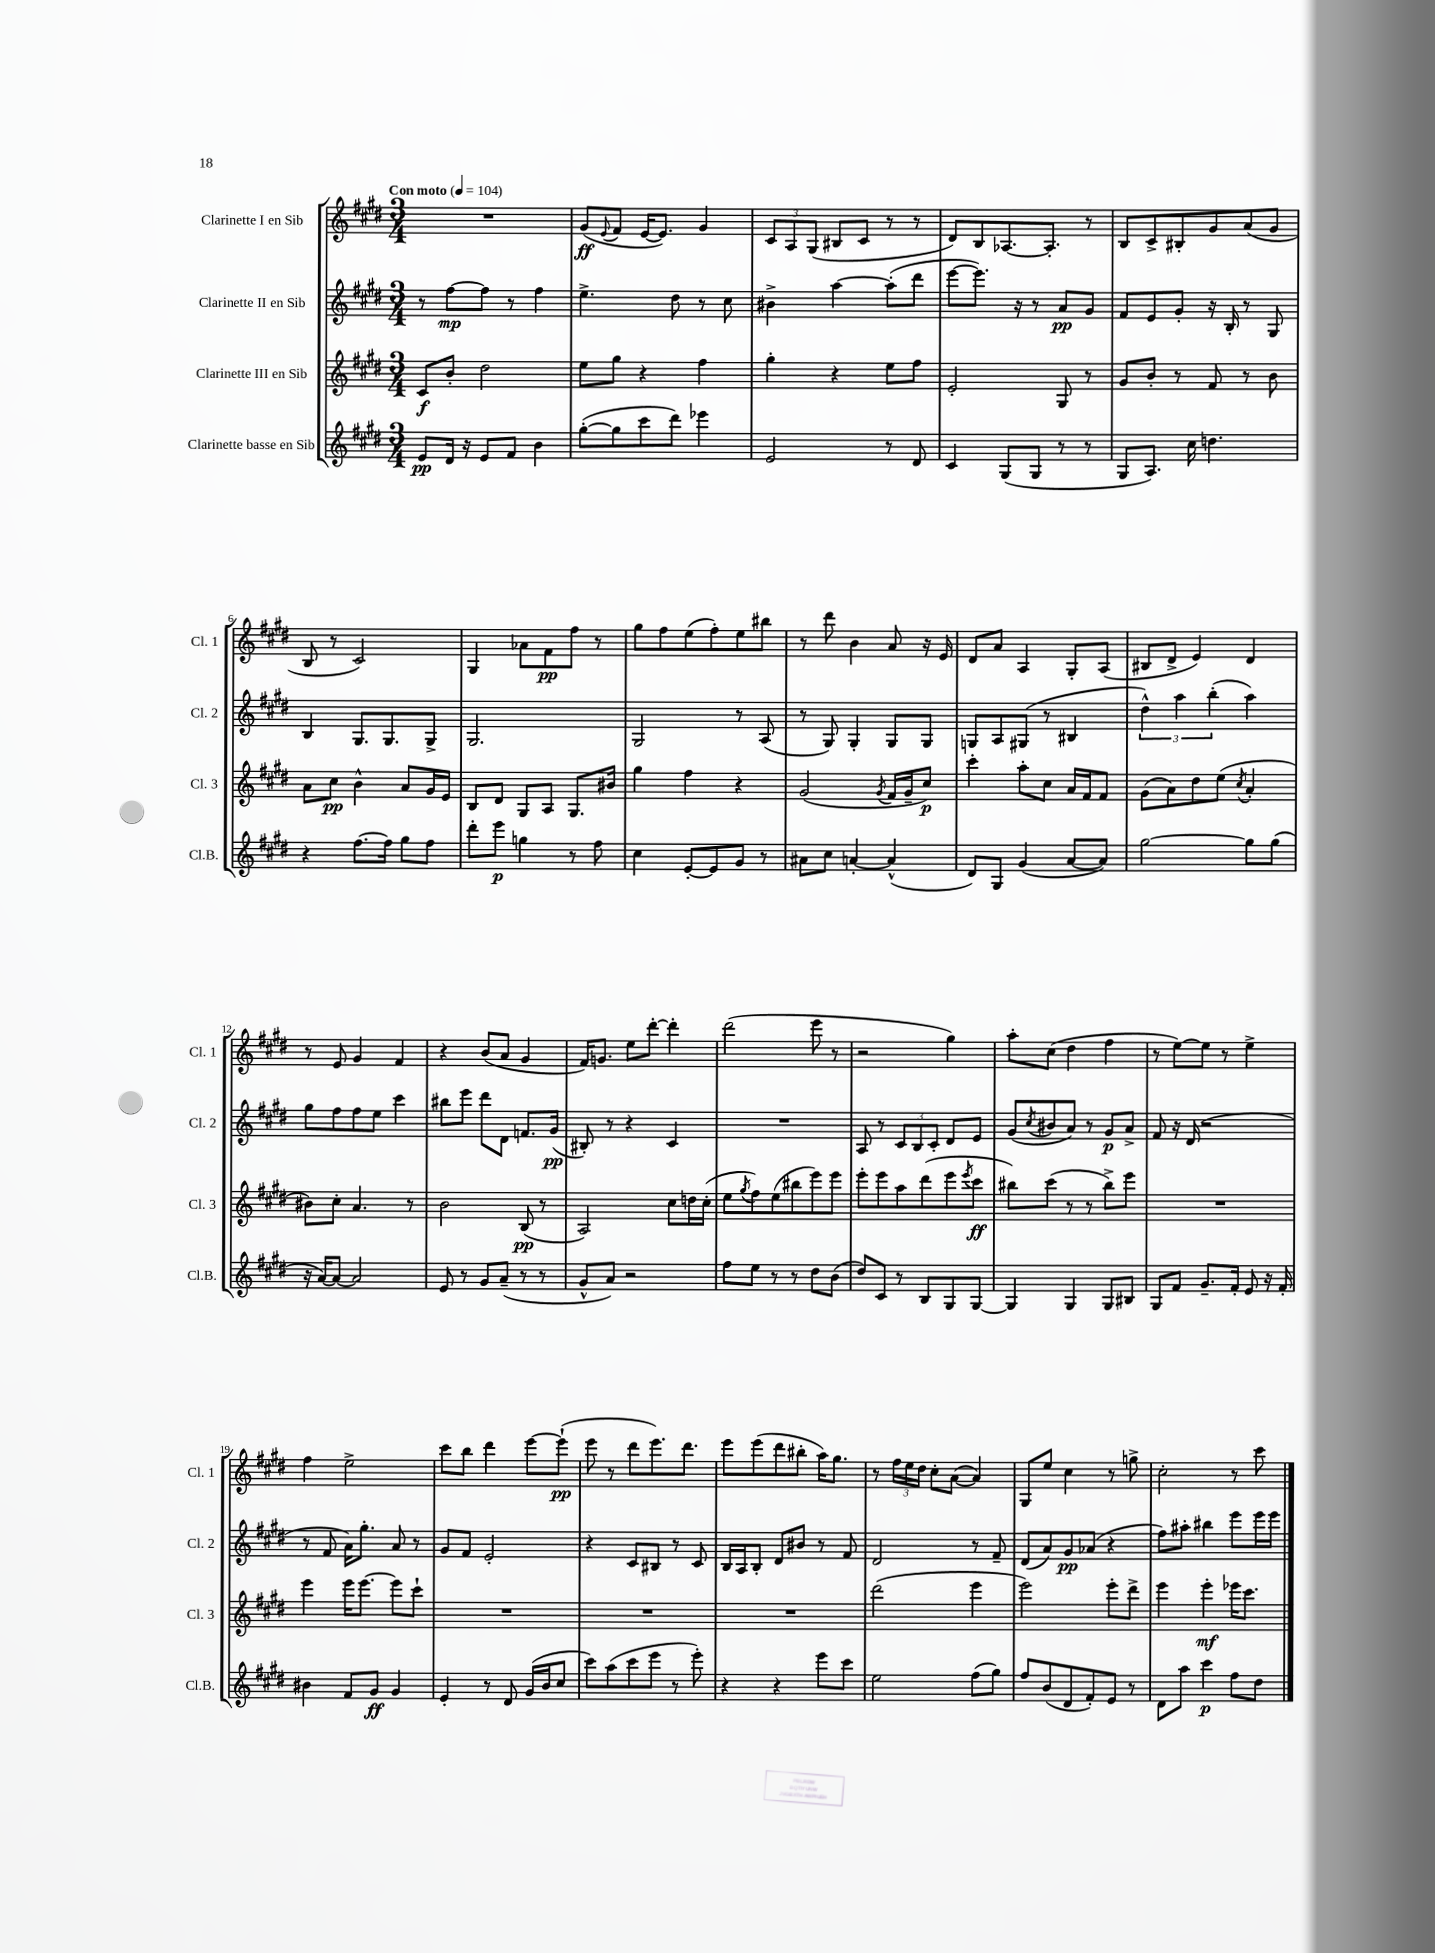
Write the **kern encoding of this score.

**kern	**kern	**kern	**kern
*staff4	*staff3	*staff2	*staff1
*clefG2	*clefG2	*clefG2	*clefG2
*k[f#c#g#d#]	*k[f#c#g#d#]	*k[f#c#g#d#]	*k[f#c#g#d#]
*M3/4	*M3/4	*M3/4	*M3/4
*MM104	*MM104	*MM104	*MM104
8e	8c#	8r	2.r
16d#	8b'	[8ff#	.
16r	.	.	.
8e	2dd#	8ff#]	.
8f#	.	8r	.
4b	.	4ff#	.
=	=	=	=
([8gg#'	8ee	4.ee^	(8g#
.	.	.	8qqe
8gg#]	8gg#	.	8f#
8ccc#	4r	.	[16e
.	.	.	8.e])
8ddd#)	.	8dd#	.
4eee-	4ff#	8r	4g#
.	.	8cc#	.
=	=	=	=
2e	4gg#'	4b#^	12c#
.	.	.	12A
.	.	.	(12G#
.	4r	[4aa	8B#
.	.	.	8c#
8r	8ee	(8aa']	8r
8d#	8ff#	8ddd#	8r
=	=	=	=
4c#	2e'	[8eee	8d#)
.	.	8.eee])	8B
(8G#	.	.	[8.A-
.	.	16r	.
8G#	.	8r	.
.	.	.	8.A-']
8r	8G#	8a	.
8r	8r	8g#	8r
=	=	=	=
8G#	8g#	8f#	8B
8.A)	8b'	8e	8c#^
.	8r	8g#'	8B#'
16cc#	.	.	.
4.dd	8f#	16r	8g#
.	.	16B'	.
.	8r	8r	(8a
.	8b	8G#	8g#
=	=	=	=
4r	8a	4B	8B
.	8cc#	.	8r
[8.ff#	4b^^	8.G#	2c#)
16ff#]	.	8.G#	.
8gg#	8a	.	.
8ff#	16g#	8G#^	.
.	16e	.	.
=	=	=	=
8ddd#'	8B	2.G#	4G#
8eee	8d#	.	.
4gg	8G#	.	8a-
.	8A	.	8f#
8r	8.G#	.	8ff#
8ff#	.	.	8r
.	16b#	.	.
=	=	=	=
4cc#	4gg#	2G#	8gg#
.	.	.	8ff#
[8e'	4ff#	.	(8ee
8e]	.	.	8ff#')
8g#	4r	8r	8ee
8r	.	(8A	8bb#
=	=	=	=
8a#	(2g#	8r	8r
8cc#	.	8G#)	8ddd#
[4a'	.	4G#'	4b
.	8qg#	.	.
(4a^^]	16f#	8G#	8a
.	16g#~	.	.
.	8cc#)	8G#	16r
.	.	.	16e
=	=	=	=
8d#)	4ccc#'	8G	8d#
8G#	.	8A	8a
(4g#	8aa'	(8G#	4A
.	8cc#	8r	.
[8a	16a	4B#	8G#'
.	16f#	.	.
8a])	8f#	.	(8A
=	=	=	=
[2gg#	(8g#	6dd#^^)	8B#
.	8a)	.	8d#^
.	.	6aa	.
.	8dd#	.	4e)
.	.	(6bb'	.
.	(8ee	.	.
.	8qcc#	.	.
8gg#]	4a'	4aa)	4d#
(8gg#	.	.	.
=	=	=	=
16r	8b#)	8gg#	8r
[16a)	.	.	.
8a_	8cc#'	8ff#	8e
2a]	4.a	8ff#	4g#
.	.	8ee	.
.	.	4ccc#	4f#
.	8r	.	.
=	=	=	=
8e	2b	8bb#	4r
8r	.	8eee	.
8g#	.	8ddd#	(8b
(8a~	.	8d#	8a
8r	(8B	8.f	4g#
8r	8r	.	.
.	.	(16g#	.
=	=	=	=
8g#^^	2A)	8B#')	16f#)
.	.	.	8.g
8a)	.	8r	.
2r	.	4r	8ee
.	.	.	[8ddd#'
.	8cc#	4c#	4ddd#']
.	16dd	.	.
.	(16cc#'	.	.
=	=	=	=
8ff#	8ee	2.r	(2ddd#
.	8qgg#	.	.
8ee	8ff#)	.	.
8r	(8ee	.	.
8r	8bb#	.	.
8dd#	8eee)	.	8eee
(8b	8eee	.	8r
=	=	=	=
8dd#)	8eee'	8A	2r
8c#	8eee	8r	.
8r	8aa	12c#	.
.	.	12B	.
8B	(8ddd#	.	.
.	.	12c#'	.
8G#	8eee	8d#	4gg#)
.	8qeee	.	.
[8G#	8ccc#	8e	.
=	=	=	=
4G#]	8bb#)	(8g#	8aa'
.	.	8qcc#	.
.	(8ccc#	8b#	(8cc#
4G#	8r	8a)	4dd#
.	8r	8r	.
8G#	8bb#^)	8g#	4ff#
8B#	8eee	8a^	.
=	=	=	=
8G#	2.r	8f#	8r
8f#	.	16r	[8ee)
.	.	(16d#	.
8.g#~	.	2r	8ee]
.	.	.	8r
16f#'	.	.	.
8e	.	.	4ee^
16r	.	.	.
16f#'	.	.	.
=	=	=	=
4b#	4eee	8r	4ff#
.	.	8f#	.
8f#	16eee	16a)	2ee^
.	[8.eee	8.gg#'	.
8g#	.	.	.
4g#	8eee]	8a	.
.	8ccc#`	8r	.
=	=	=	=
4e'	2.r	8g#	8ccc#
.	.	8f#	8bb
8r	.	2e'	4ddd#
8d#	.	.	.
(16g#	.	.	[8eee
16b	.	.	.
8cc#	.	.	(8eee`]
=	=	=	=
8ccc#)	2.r	4r	8eee
(8aa	.	.	8r
8ccc#	.	8c#	8ddd#
8eee	.	8B#	8.eee)
8r	.	8r	.
.	.	.	8.ddd#
8eee')	.	8c#	.
=	=	=	=
4r	2.r	16B	8eee
.	.	16A	.
.	.	8B'	(8eee
4r	.	8d#	8ddd#
.	.	8b#	8bb#'
8eee	.	8r	16aa)
.	.	.	8.gg#
8ccc#	.	8f#	.
=	=	=	=
2ee	(2ddd#	2d#	8r
.	.	.	24ff#
.	.	.	24ee
.	.	.	24dd#
.	.	.	8cc#'
.	.	.	([8a
(8ff#	4eee	8r	4a])
8gg#)	.	8f#~	.
=	=	=	=
8ff#	2eee)	(8d#	8G#
(8b	.	8a)	8ee
8d#	.	8g#	4cc#
8f#')	.	(8a-	.
8e	8eee'	4r	8r
8r	8ddd#^	.	8gg^
=	=	=	=
8d#	4eee	8ff#)	2cc#'
8aa	.	8aa#'	.
4ccc#	4eee'	4bb#	.
8ff#	16eee-	8eee	8r
.	8.ccc#	.	.
8dd#	.	16eee	8ccc#
.	.	16eee	.
==	==	==	==
*-	*-	*-	*-
